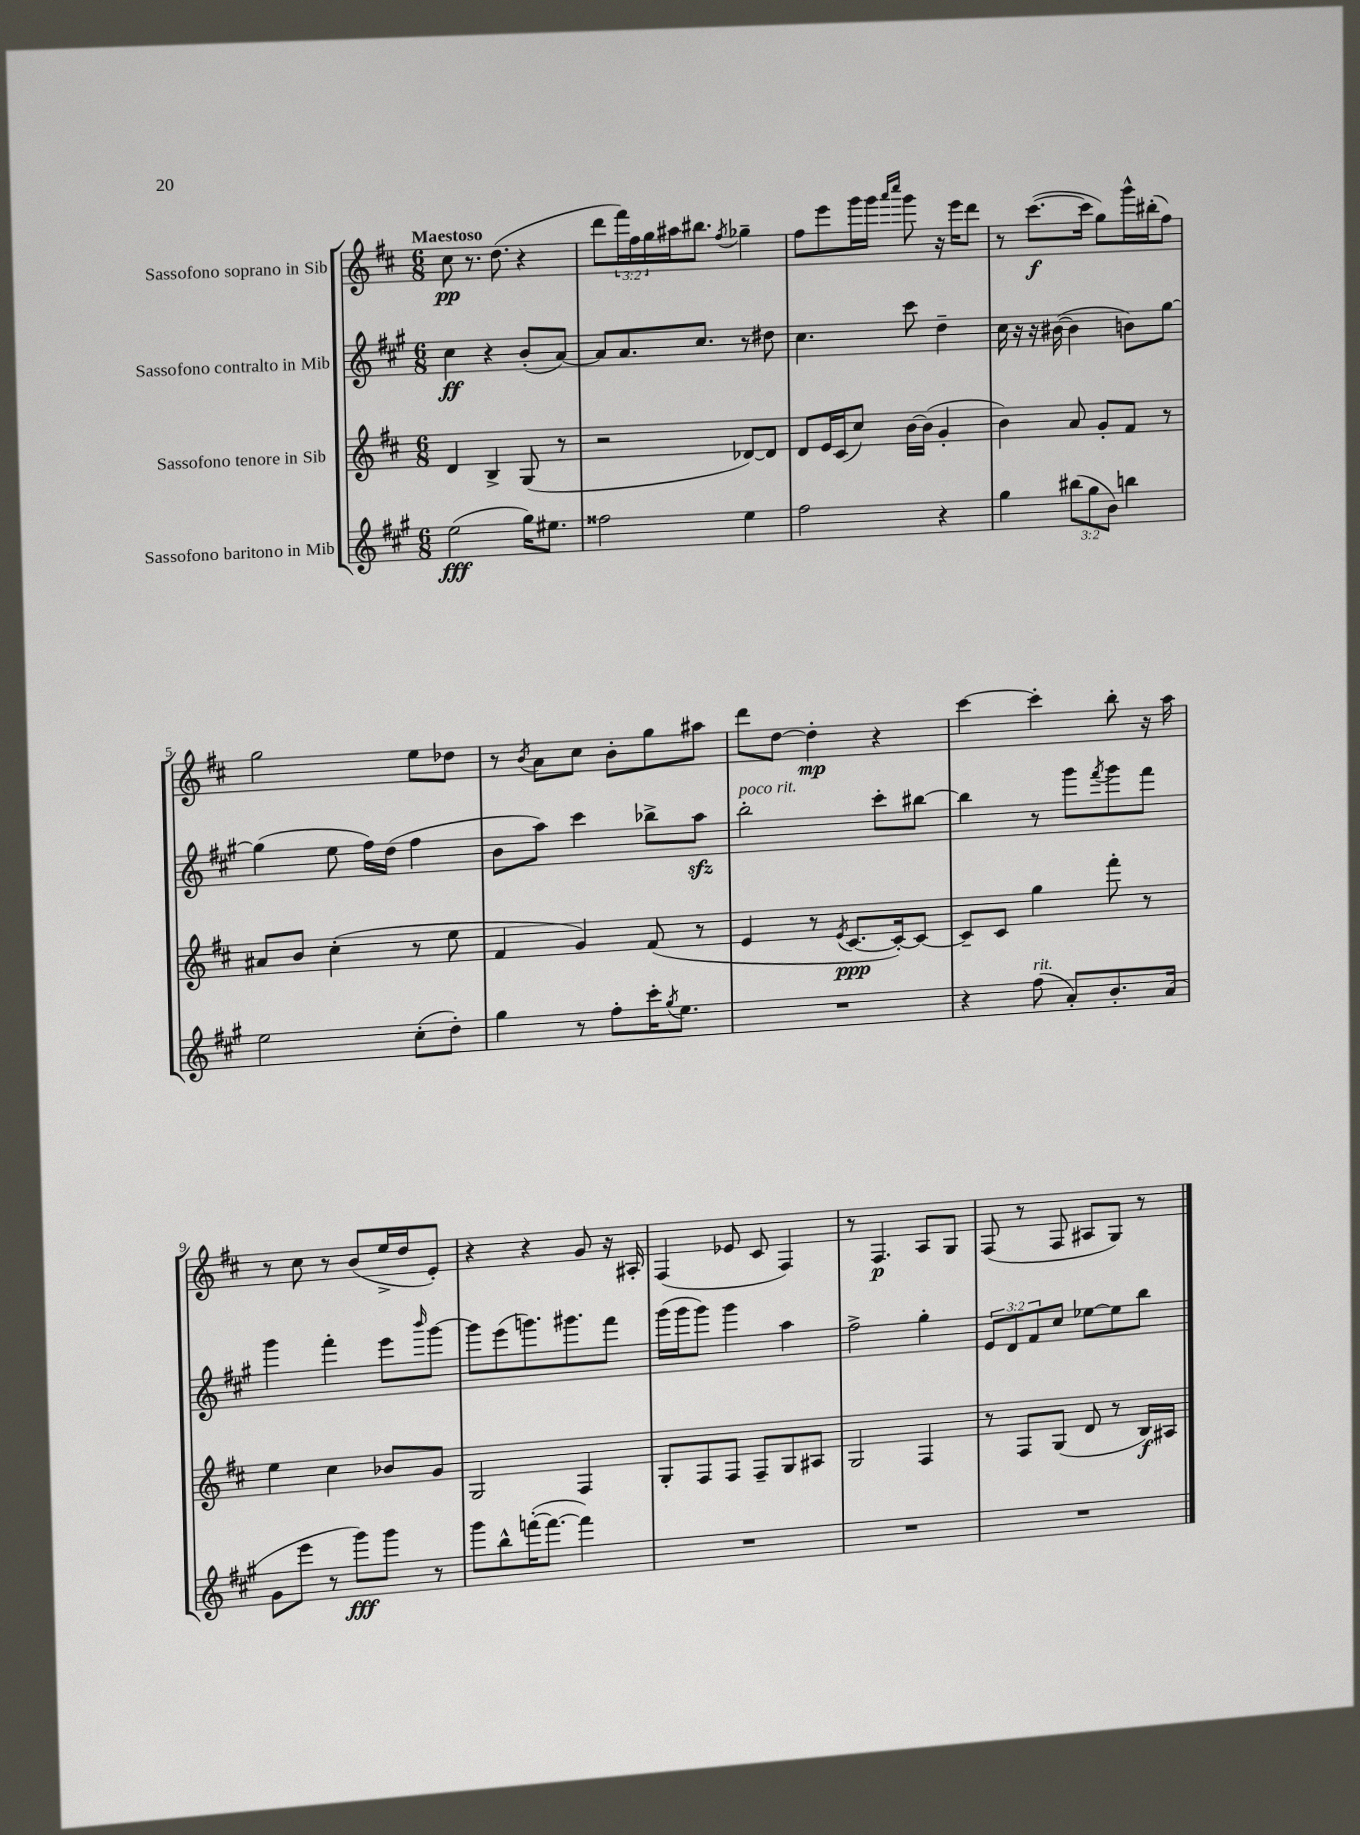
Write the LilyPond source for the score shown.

<<
\new StaffGroup <<
\new Staff = "s0" \with { instrumentName = "Sassofono soprano in Sib" } {
    \clef treble \key d \major \numericTimeSignature \time 6/8 \override Staff.TupletNumber.text = #tuplet-number::calc-fraction-text \tempo "Maestoso"
    cis''8\pp r8. d''8.( r4 |
    d'''8 \tuplet 3/2 { fis'''16) fis''16 g''16 } ais''16 bis''8. \acciaccatura { fis''8 } ges''4-- |
    fis''8 e'''8 g'''16 g'''16 \grace { a'''16 cis''''16 } g'''8 r16 e'''16 d'''8 |
    r8 cis'''8.~\f( cis'''16 g''8) g'''16-^ bis''16-.( fis''8) |
    g''2 e''8 des''8 |
    r8 \acciaccatura { b'8 } a'8 cis''8 b'8-. g''8 ais''8 |
    d'''8 d''8~ d''4-.\mp r4 |
    cis'''4~ cis'''4-. b''8-. r16 a''16 |
    r8 cis''8 r8 b'8( e''16-> d''16 e'8-.) |
    r4 r4 g'8 r16 ais16-. |
    fis4( ees'8 cis'8 fis4) |
    r8 fis4.\p a8 g8 |
    fis8( r8 fis8 ais8 g8) r8 \bar "|." |
}
\new Staff = "s1" \with { instrumentName = "Sassofono contralto in Mib" } {
    \clef treble \key a \major \numericTimeSignature \time 6/8 \override Staff.TupletNumber.text = #tuplet-number::calc-fraction-text
    cis''4\ff r4 b'8-.( a'8~) |
    a'8 a'8. cis''8. r8 dis''8 |
    cis''4. cis'''8 d''4-- |
    cis''16 r16 r16 bis'16~( bis'4 b'8) gis''8~ |
    gis''4( e''8 fis''16) d''16( fis''4 |
    b'8 a''8) cis'''4 bes''8-> a''8\sfz |
    b''2-.^\markup { \italic "poco rit." } cis'''8-. bis''8~ |
    bis''4 r8 gis'''8 \acciaccatura { fis'''8 } gis'''8 fis'''8 |
    gis'''4 fis'''4-. e'''8 \grace { b'''16 } gis'''8~ |
    gis'''8 e'''8( g'''8.) gis'''8. fis'''8 |
    gis'''16( gis'''16 gis'''8) gis'''4 a''4 |
    fis''2-> gis''4-. |
    \tuplet 3/2 { e'8 d'8 fis'8 } cis''8 ees''8~ ees''8 b''8 \bar "|." |
}
\new Staff = "s2" \with { instrumentName = "Sassofono tenore in Sib" } {
    \clef treble \key d \major \numericTimeSignature \time 6/8
    d'4 b4-> g8( r8 |
    r2 des'8~) des'8 |
    d'8 e'16 cis'16( cis''8) b'16~ b'16( g'4-. |
    b'4) a'8 g'8-. fis'8 r8 |
    ais'8 b'8 cis''4-.( r8 e''8 |
    fis'4 g'4) fis'8( r8 |
    e'4 r8 \acciaccatura { e'8 } cis'8.~\ppp cis'16~-.) cis'8~ |
    cis'8-- cis'8 g''4 fis'''8-. r8 |
    e''4 cis''4 bes'8 g'8 |
    g2 fis4 |
    g8-. fis8 fis8 fis8-- g8 ais8 |
    g2 fis4 |
    r8 fis8 g8( d'8 r8 b16\f) ais16 \bar "|." |
}
\new Staff = "s3" \with { instrumentName = "Sassofono baritono in Mib" } {
    \clef treble \key a \major \numericTimeSignature \time 6/8 \override Staff.TupletNumber.text = #tuplet-number::calc-fraction-text
    e''2\fff( gis''16) eis''8. |
    fisis''2 e''4 |
    fis''2 r4 |
    gis''4 \tuplet 3/2 { bis''8( gis''8 b'8) } b''4 |
    e''2 cis''8-.( d''8-.) |
    gis''4 r8 fis''8-. cis'''16-. \acciaccatura { gis''8 } e''8. |
    R2. |
    r4 fis''8^\markup { \italic "rit." }( a'8-.) b'8.-. a'16( |
    gis'8 e'''8 r8 gis'''8\fff) gis'''8 r8 |
    gis'''8 b''8-^ f'''16~-.( f'''8.~ f'''4) |
    R2. |
    R2. |
    R2. \bar "|." |
}
>>
>>
